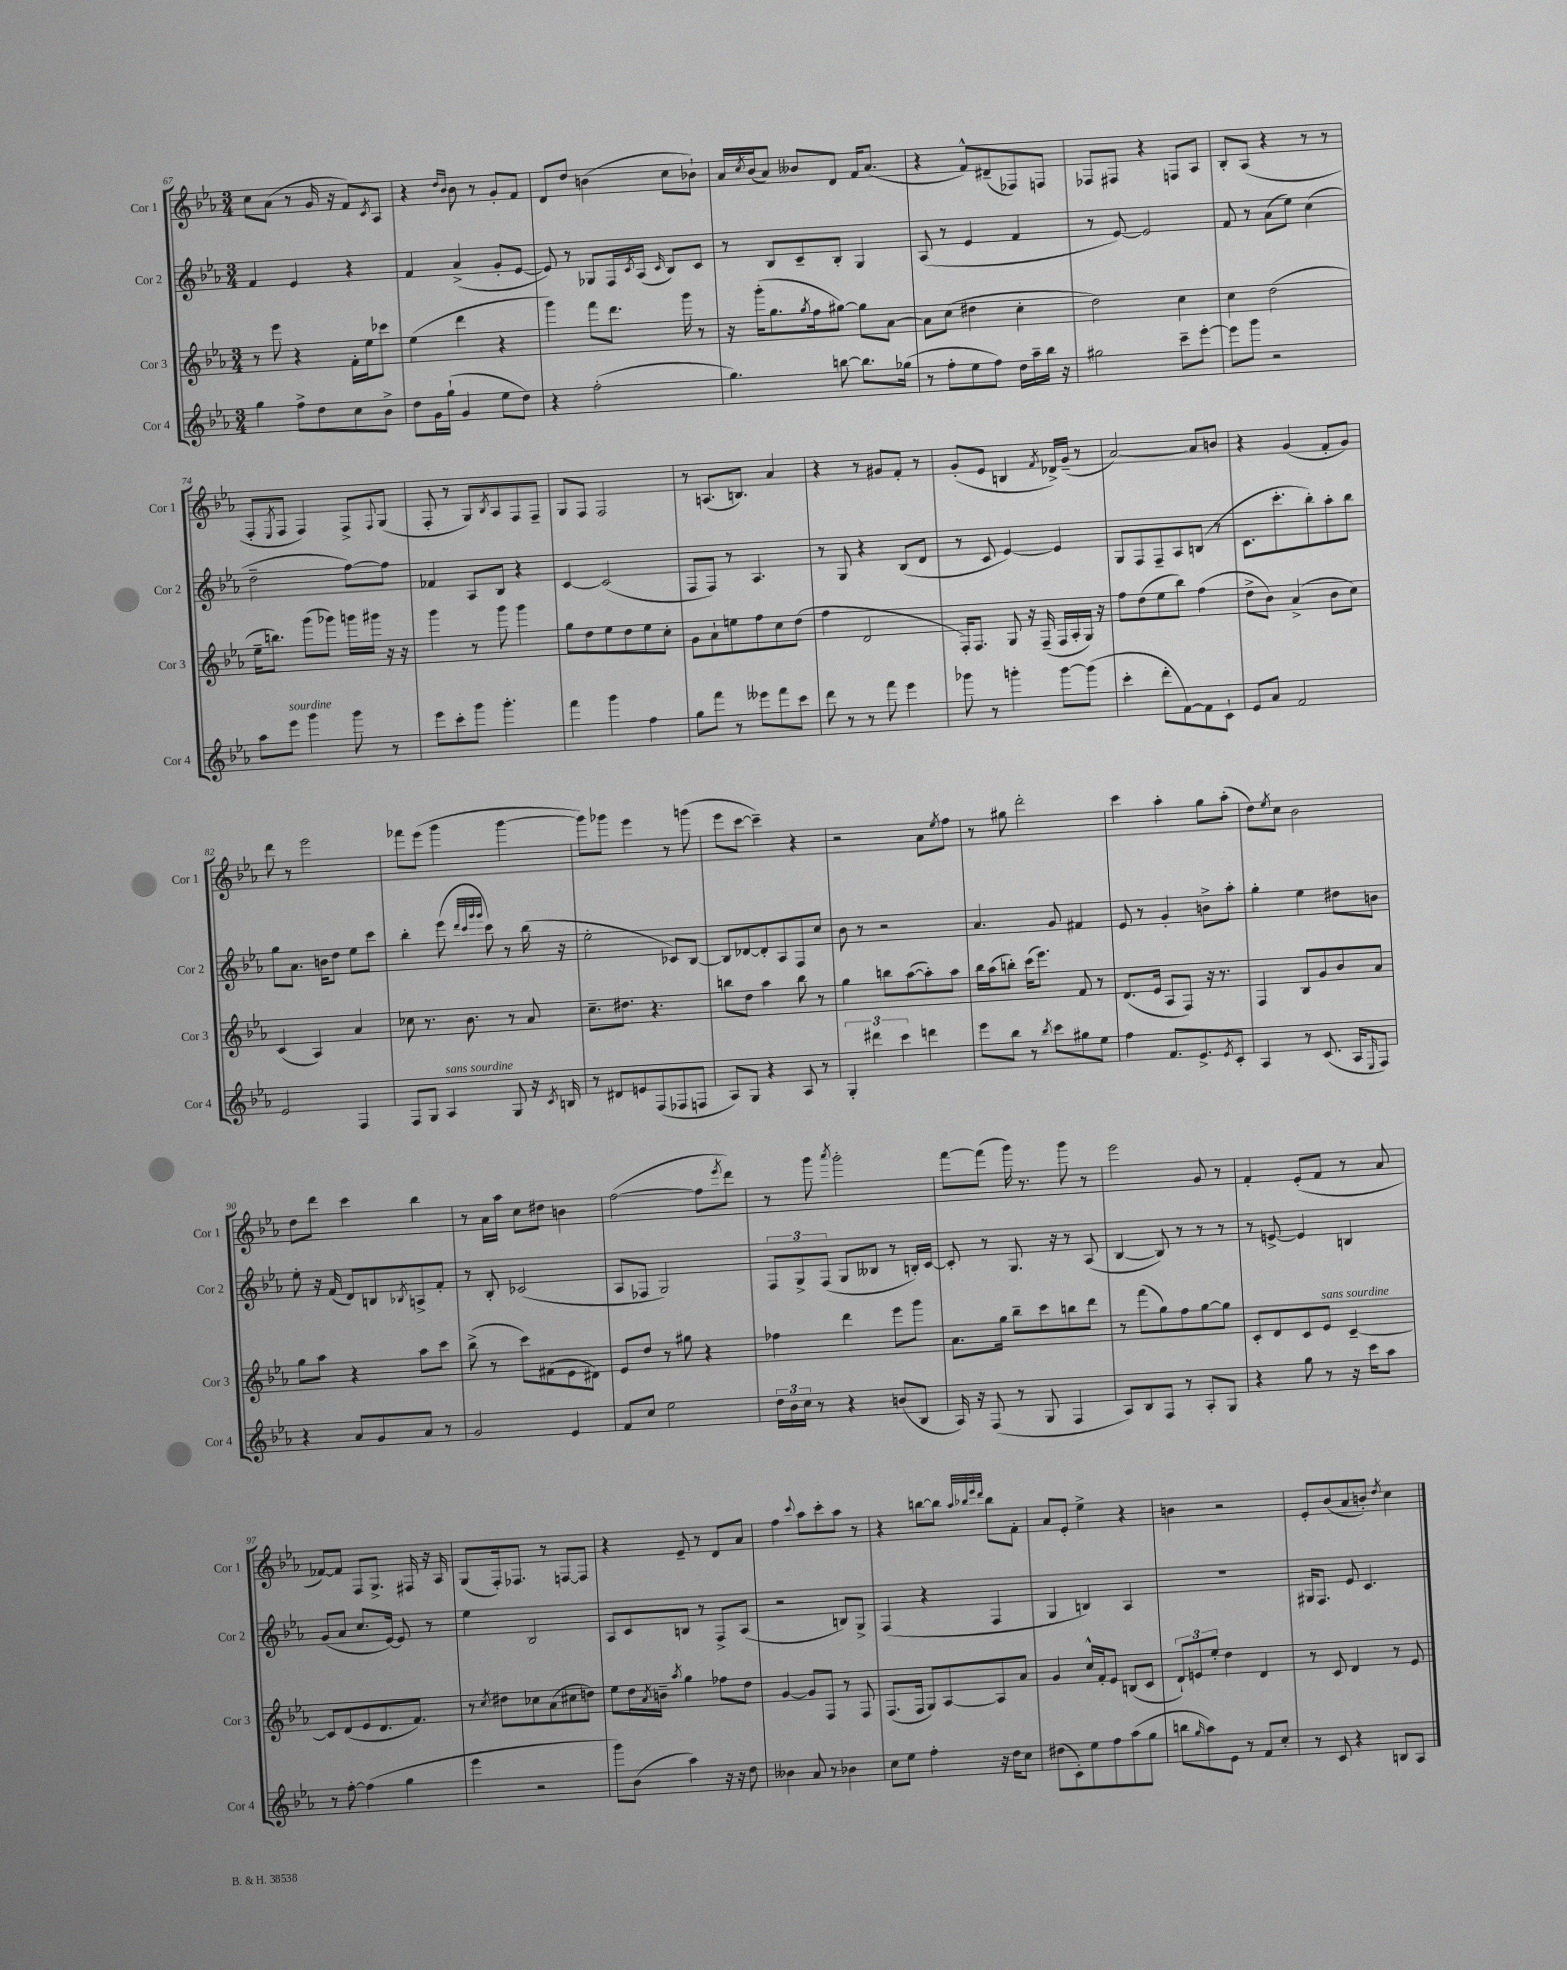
<<
\new StaffGroup <<
\new Staff = "s0" \with { instrumentName = "Cor 1" shortInstrumentName = "Cor 1" } {
    \clef treble \key ees \major \numericTimeSignature \time 3/4
    c''8 aes'8( r8 g'16 r16 f'8) \acciaccatura { c'8 } aes8 |
    r4 \grace { d''16 bes'16 } bes'8 r8 g'8-. f'8 |
    d'8 d''8 b'4( c''8 bes'8-!) |
    aes'16 \acciaccatura { c''8 } bes'16( aes'8) beses'8 d'8 f'16 aes'8.( |
    r4 f'8-^) dis'8--( fes8) f8 |
    fes8 fis8 r4 f8 aes8 |
    bes8-. aes8( r4 r8 r8 |
    f8-. \acciaccatura { ees8 } f8 f4) f8-> \appoggiatura { f8 } g8( |
    f8-. r8 g8) \acciaccatura { bes8 } aes8 f8 f8-- |
    g8 f8 f2 |
    r8 a8.( b8.) aes'4 |
    r4 r8 gis'8 f'8-. r8 |
    g'8-.( ees'8 b4 \acciaccatura { f'8 } des'16->) g'16--( r8 |
    aes'2~) aes'8 b'8 |
    r4 g'4( f'8-. g'8) |
    d'''8 r8 ees'''2 |
    fes'''8 ees'''8( g'''4 g'''4~ |
    g'''8) ges'''8 ees'''4 r8 g'''8( |
    ees'''8 c'''8~ c'''4--) r4 |
    r2 aes'8 \acciaccatura { ees''8 } f''8 |
    r8 gis''8 d'''2-. |
    c'''4 aes''4-. g''8 aes''8-.( |
    d''8) \acciaccatura { ees''8 } c''8 bes'2 |
    d''8 d'''8 c'''4 bes''4 |
    r8 aes'16 aes''16 c''8 dis''8 b'4 |
    f''2~( f''8 \acciaccatura { ees'''8 } d'''8) |
    r8 g'''8 \acciaccatura { aes'''8 } g'''2-. |
    f'''8~ f'''8( g'''16) r8. g'''8 r8 |
    ees'''2 g'8 r8 |
    f'4-. ees'8-.( f'8 r8 aes'8 |
    fes'8~) fes'8 f8 g8.-> fis16 r16 aes16 |
    g8( f16-.) fes8. r8 f8~ f8 |
    r4 ees'8-- r8 d'8 aes'8 |
    f''4 \appoggiatura { c'''8 } aes''8 c'''8-. aes''8 r8 |
    r4 b''8~ b''8 \grace { aes''32 bes''32 ees'''32 d'''32 } bes''8 f'8-. |
    aes'8 ees'8-. ees''4-> r4 |
    b'4 r2 |
    ees'8-. bes'8( aes'8 b'8-.) \acciaccatura { d''8 } c''4 \bar "|." |
}
\new Staff = "s1" \with { instrumentName = "Cor 2" shortInstrumentName = "Cor 2" } {
    \clef treble \key ees \major \numericTimeSignature \time 3/4
    f'4 ees'4 r4 |
    f'4 aes'4->( g'8-. ees'8~ |
    ees'8) r8 ges8 f16 \acciaccatura { c'8 } aes16( \grace { c'16 } bes8) c'8 |
    r8 bes8 c'8-- bes8-. g4 |
    aes8( r8 ees'4 f'4 |
    r8 ees'8~) ees'2 |
    f'8 r8 aes'8( ees''8) c''4( |
    d''2-- f''8~) f''8 |
    fes'4 aes8 bes8 r4 |
    c'4~ c'2( |
    f8 f8) r8 aes4. |
    r8 g8 r4 bes8( d'8 |
    r8 c'8 ees'4~) ees'4 |
    g8 f8 f8-- aes8 b8( r8 |
    c'8. c'''8.-. bes''8-.) aes''8-. bes''8 |
    g''8 aes'8. b'16 d''8 ees''8 c'''8 |
    bes''4-. ees'''8( \grace { d'''32 c'''32 g'''32 g'''32 } c'''8) r8 bes''16( r16 |
    ees''2-. ces'8) bes8~ |
    bes8 des'8~ des'8-. aes8 f8 c''8 |
    bes'8 r8 r2 |
    aes'4. g'8 fis'4 |
    ees'8 r8 g'4-. b'8-> aes''8-. |
    g''4-. ees''4 dis''8 b'8 |
    ees''8-. r16 f'16( d'8) b8 \acciaccatura { bes8 } a8-> f'8-. |
    r8 bes8-. ces'2( |
    aes8 fes8 g2) |
    \tuplet 3/2 { f8 g8-> f8( } g8 beses8 r8 b16-.) c'16~ |
    c'8-. r8 g8. r16 r8 aes8( |
    bes4~ bes8) r8 r8 r8 |
    r8 e'8~-> e'4 b4 |
    g'8( aes'8 c''8. ees'16~) ees'8 r8 |
    ees''4 bes2 |
    aes8 c'8 b8 r8 f8-> aes8( |
    r2 b8) g8-> |
    f4( r4 f4 |
    g4 b4) aes4 |
    R2. |
    gis16 f8. ees'8 c'4. \bar "|." |
}
\new Staff = "s2" \with { instrumentName = "Cor 3" shortInstrumentName = "Cor 3" } {
    \clef treble \key ees \major \numericTimeSignature \time 3/4
    r8 ees'''8 r4 f'16-. ees''16 ces'''8 |
    ees''4( d'''4 r4 |
    g'''4) f'''8 d'''8. g'''16 r8 |
    r16 g'''16-.( g''8. \acciaccatura { g''8 } f''16 gis''8~) gis''8 aes'8~ |
    aes'8 c''8( dis''4 c''4-. |
    d''2) c''4 |
    c''4 d''2( |
    ees''16-- b''8.) g'''8( ges'''8) g'''16 gis'''16 r16 r16 |
    g'''4 r8 g'''8 g'''4 |
    g''8 d''8 ees''8 d''8 ees''8 c''8-. |
    g'8 aes'8-! e''8 f''8 c''8 d''8( |
    f''4 d'2 |
    f16-.) f8. g8 r16 f16--( f16 aes16-. g16) r16 |
    f''8 d''8( ees''8 bes''8) f''4( |
    d''8-> bes'8) aes'4->( bes'8 c''8) |
    c'4( aes4) aes'4 |
    ces''8 r8. bes'8. r8 aes'8 |
    c''8.-- dis''8. r4. |
    b''8 d''8 aes''4 b''8 r8 |
    g''4 b''8 aes''8~( aes''8-.) aes''8 |
    bes''16 aes''16( b''8-.) c'''16( ees'''8.) f'8 r8 |
    d'8.( ees'16 aes8 f8) r16 r8. |
    f4 bes8 g'8 bes'8 aes'8 |
    g''8 aes''8 r4 aes''8 c'''8 |
    bes''8->( r8 c'''8) fis'8( ees'8 dis'8) |
    ees'8 d''8 r8 gis''8 r4 |
    fes''4 d'''4 ees'''8 g'''8 |
    aes'8. g''16 bes''8-- c'''8 b''8 d'''8 |
    r8 f'''8( g''8) f''8 g''8~ g''8 |
    c'8-. d'8 c'8 ees'8^\markup { \italic "sans sourdine" } c'4~-- |
    c'8 d'8( ees'8 d'8. f'8.) |
    r8 \acciaccatura { c''8 } dis''8 ces''8 aes'8( cis''8 d''8) |
    ees''8 d''16 \acciaccatura { aes'8 } b'16-- \acciaccatura { aes''8 } g''4 fes''8 d''8 |
    g'4~ g'8 f8 r8 f8 |
    f8.( f16 g8) aes8~ aes8 aes'8 |
    g'4 c''16-^ f'16-. ees'8 b8( c'8 |
    \tuplet 3/2 { d'8-!) e'8 ees''8-. } d''4 d'4 |
    r8 c'8 d'4 r8 ees'8 \bar "|." |
}
\new Staff = "s3" \with { instrumentName = "Cor 4" shortInstrumentName = "Cor 4" } {
    \clef treble \key ees \major \numericTimeSignature \time 3/4
    g''4 f''8-> d''8 c''8 bes'8-> |
    d''8 g'16 g''16-!( g'4 ees''8 d''8) |
    r4 f''2-.( |
    g''4.) b''8~ b''8. ges''16( |
    r8 f''8-. ees''8 f''8) d''16 aes''16-- bes''16 r16 |
    gis''2 c'''8-- ees'''8~-. |
    ees'''8 g'''8 r2 |
    aes''8 ees'''8^\markup { \italic "sourdine" } g'''4 g'''8 r8 |
    ees'''8 c'''8-. g'''8 g'''4.-. |
    f'''4 g'''4 f''4 |
    g''8 f'''8 r8 eeses'''8 f'''8 c'''8 |
    d'''8 r8 r8 f'''8 ees'''4 |
    ges'''8 r8 g'''4-. g'''8~ g'''8( |
    c'''4-. d'''8-. f'8~) f'8 c'8-! |
    ees'8 aes'8 f'2 |
    ees'2 f4 |
    f8 g8 aes4^\markup { \italic "sans sourdine" } g8 r16 \acciaccatura { c'8 } b16 |
    r8 dis'8 e'8 f8( fes8 f8 |
    aes8) g8 r4 aes8 r8 |
    \tuplet 3/2 { g4-. dis'''4 c'''4 } d'''4 |
    ees'''8 bes''8 r8 \acciaccatura { bes''8 } c'''8 gis''8 ees''8 |
    f''4 f'8. ees'8.-> \acciaccatura { ees'8 } c'8-. |
    aes4 r8 c'8.( aes16 \grace { ees16 } f8) |
    r4 aes'8 g'8 aes'8 r8 |
    g'2 ees'4 |
    f'8 c''8 ees''2 |
    \tuplet 3/2 { d''16 bes'16 c''16 } r8 r4 b'8( bes8 |
    aes16) r16 f8( r8 g8 f4 |
    aes8) bes8 f8 r8 aes8-. g8 |
    r4 g''8 r8 r16 c'''16 aes''8 |
    r8 f''8~-. f''4( g''4 |
    ees'''4 r2 |
    g'''8) bes'8( aes''4) r16 r16 d''8 |
    beses'4 aes'8 r8 bes'4 |
    c''8 ees''8 f''4-. r16 d''16 c''8 |
    dis''8( c'8-.) ees''8 f''8 aes''8( g''8 |
    b''8 \grace { g''16 } aes''8) ees'8 r8 f'8 c''8-. |
    r8 c'8 r4 b8 aes8 \bar "|." |
}
>>
>>
\layout { \context { \Score currentBarNumber = #67 } }
